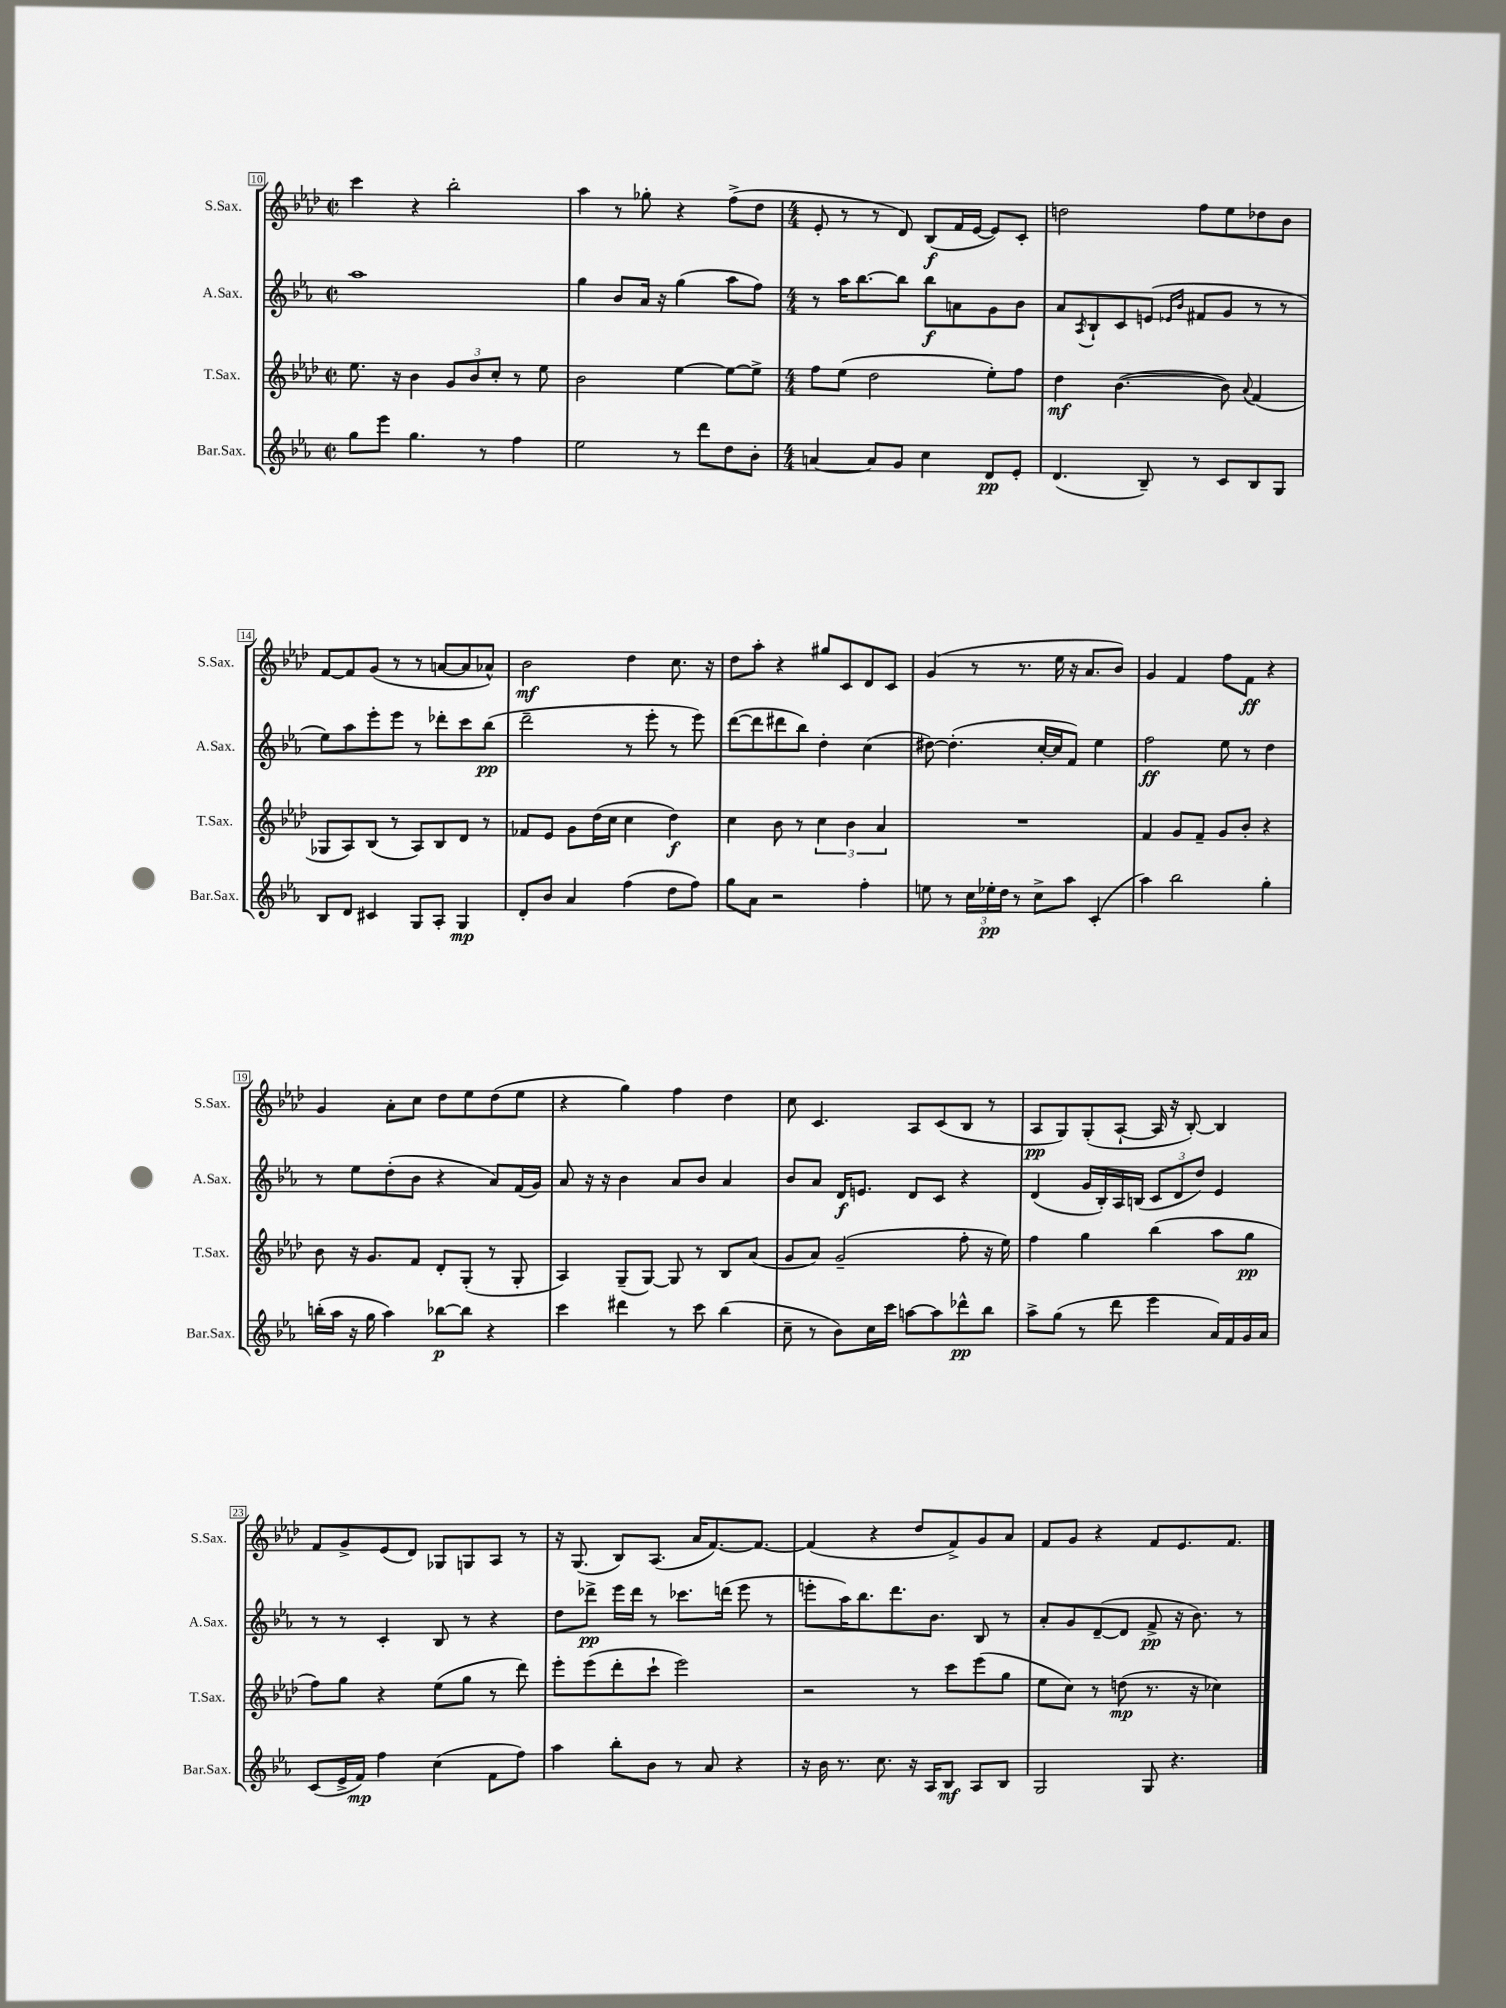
<<
\new StaffGroup <<
\new Staff = "s0" \with { instrumentName = "S.Sax." shortInstrumentName = "S.Sax." } {
    \clef treble \key aes \major \defaultTimeSignature \time 2/2
    c'''4 r4 bes''2-. |
    aes''4 r8 ges''8-. r4 f''8->( des''8 |
    \numericTimeSignature \time 4/4 ees'8-. r8 r8 des'8) bes8\f( f'16 ees'16~ ees'8) c'8-. |
    d''2 f''8 ees''8 des''8 bes'8 |
    f'8~ f'8 g'8( r8 r8 a'8~ a'8 aes'8-^) |
    bes'2\mf des''4 c''8. r16 |
    des''8 aes''8-. r4 gis''8 c'8 des'8 c'8 |
    g'4( r8 r8. ees''16 r16 aes'8. bes'8) |
    g'4 f'4 f''8 f'8\ff r4 |
    g'4 aes'8-. c''8 des''8 ees''8 des''8( ees''8 |
    r4 g''4) f''4 des''4 |
    c''8 c'4. aes8 c'8( bes8 r8 |
    aes8\pp g8) g8-.( aes8~-! aes16 r16 bes8~-.) bes4 |
    f'8 g'8-> ees'8( des'8) ges8 g8 aes8 r8 |
    r16 g8.( bes8) aes8.( aes'16 f'8.~) f'8.~ |
    f'4( r4 des''8 f'8->) g'8 aes'8 |
    f'8 g'8 r4 f'8 ees'8. f'8. \bar "|." |
}
\new Staff = "s1" \with { instrumentName = "A.Sax." shortInstrumentName = "A.Sax." } {
    \clef treble \key ees \major \defaultTimeSignature \time 2/2
    aes''1 |
    g''4 bes'8 aes'16 r16 g''4( aes''8 f''8) |
    \numericTimeSignature \time 4/4 r8 aes''16 bes''8.~ bes''8 bes''8\f a'8 g'8 bes'8 |
    aes'8 \acciaccatura { aes8 } bes8-! c'8 e'8( \grace { ees'16 bes'16 } fis'8 g'8 r8 r8 |
    ees''8) aes''8 ees'''8-. ees'''8 r8 des'''8-. c'''8 bes''8\pp( |
    d'''2-- r8 ees'''8-. r8 ees'''8) |
    d'''8~( d'''8 dis'''8 bes''8) d''4-. c''4( |
    dis''8~) dis''4.-.( c''16~-. c''16 f'8) ees''4 |
    f''2\ff ees''8 r8 d''4 |
    r8 ees''8 d''8-.( bes'8 r4 aes'8) f'16( g'16) |
    aes'8 r16 r16 bes'4 aes'8 bes'8 aes'4 |
    bes'8 aes'8 d'16\f e'8. d'8 c'8 r4 |
    d'4( g'16 bes16-.) aes16 b16( \tuplet 3/2 { c'8 d'8 d''8) } ees'4 |
    r8 r8 c'4-. bes8 r8 r4 |
    d''8 des'''8->\pp ees'''16 des'''16 r8 ces'''8. d'''16( ees'''8 r8 |
    e'''8-. aes''16) bes''8. d'''8. bes'8. bes8 r8 |
    aes'8-. g'8 d'8~--( d'8 f'8->\pp r16 bes'8.) r8 \bar "|." |
}
\new Staff = "s2" \with { instrumentName = "T.Sax." shortInstrumentName = "T.Sax." } {
    \clef treble \key aes \major \defaultTimeSignature \time 2/2
    ees''8. r16 bes'4 \tuplet 3/2 { g'8 bes'8 c''8-. } r8 ees''8 |
    bes'2 ees''4~ ees''8~ ees''8-> |
    \numericTimeSignature \time 4/4 f''8 ees''8( des''2 ees''8-.) f''8 |
    des''4\mf bes'4.~( bes'8) \appoggiatura { aes'8 } f'4( |
    ges8 aes8) bes8( r8 aes8) bes8 des'8 r8 |
    fes'8 ees'8 g'8 des''16( c''16 c''4 des''4\f) |
    c''4 bes'8 r8 \tuplet 3/2 { c''4 bes'4 aes'4 } |
    R1 |
    f'4 g'8 f'8-- g'8 bes'8-. r4 |
    bes'8 r16 g'8. f'8 des'8-. g8-.( r8 g8-. |
    aes4) g8--( g8~) g8 r8 bes8 aes'8( |
    g'8 aes'8) g'2--( f''8-. r16 ees''16) |
    f''4 g''4 bes''4( aes''8 g''8\pp |
    f''8) g''8 r4 ees''8( g''8 r8 des'''8) |
    ees'''8-. ees'''8( des'''8-. c'''8-! ees'''2) |
    r2 r8 c'''8 ees'''8( g''8 |
    ees''8 c''8) r8 d''8\mp( r8. r16 ces''4) \bar "|." |
}
\new Staff = "s3" \with { instrumentName = "Bar.Sax." shortInstrumentName = "Bar.Sax." } {
    \clef treble \key ees \major \defaultTimeSignature \time 2/2
    g''8 ees'''8 g''4. r8 f''4 |
    ees''2 r8 d'''8 d''8 bes'8-. |
    \numericTimeSignature \time 4/4 a'4~ a'8 g'8 c''4 d'8\pp ees'8-. |
    d'4.( bes8--) r8 c'8 bes8 g8 |
    bes8 d'8 cis'4 g8 aes8-. g4\mp |
    d'8-. bes'8 aes'4 f''4( d''8 f''8) |
    g''8 aes'8 r2 f''4-. |
    e''8 r8 \tuplet 3/2 { c''16 ees''16-.\pp d''16 } r8 c''8-> aes''8 c'4-.( |
    aes''4) bes''2 g''4-. |
    b''16-.( aes''16 r16 g''16 aes''4) bes''8~\p bes''8 r4 |
    c'''4 dis'''4 r8 c'''8 bes''4( |
    c''8-- r8 bes'8) c''16 c'''16 a''8~ a''8 des'''8-^\pp bes''8 |
    aes''8-> g''8( r8 d'''8 ees'''4 aes'16) f'16 g'16 aes'16 |
    c'8( ees'16-> f'16\mp) f''4 c''4( f'8 f''8) |
    aes''4 bes''8-. bes'8 r8 aes'8 r4 |
    r16 bes'16 r8. c''8. r16 aes16 bes8\mf aes8 bes8 |
    g2 g8 r4. \bar "|." |
}
>>
>>
\layout { \context { \Score currentBarNumber = #10 \override BarNumber.stencil = #(make-stencil-boxer 0.1 0.3 ly:text-interface::print) } }
